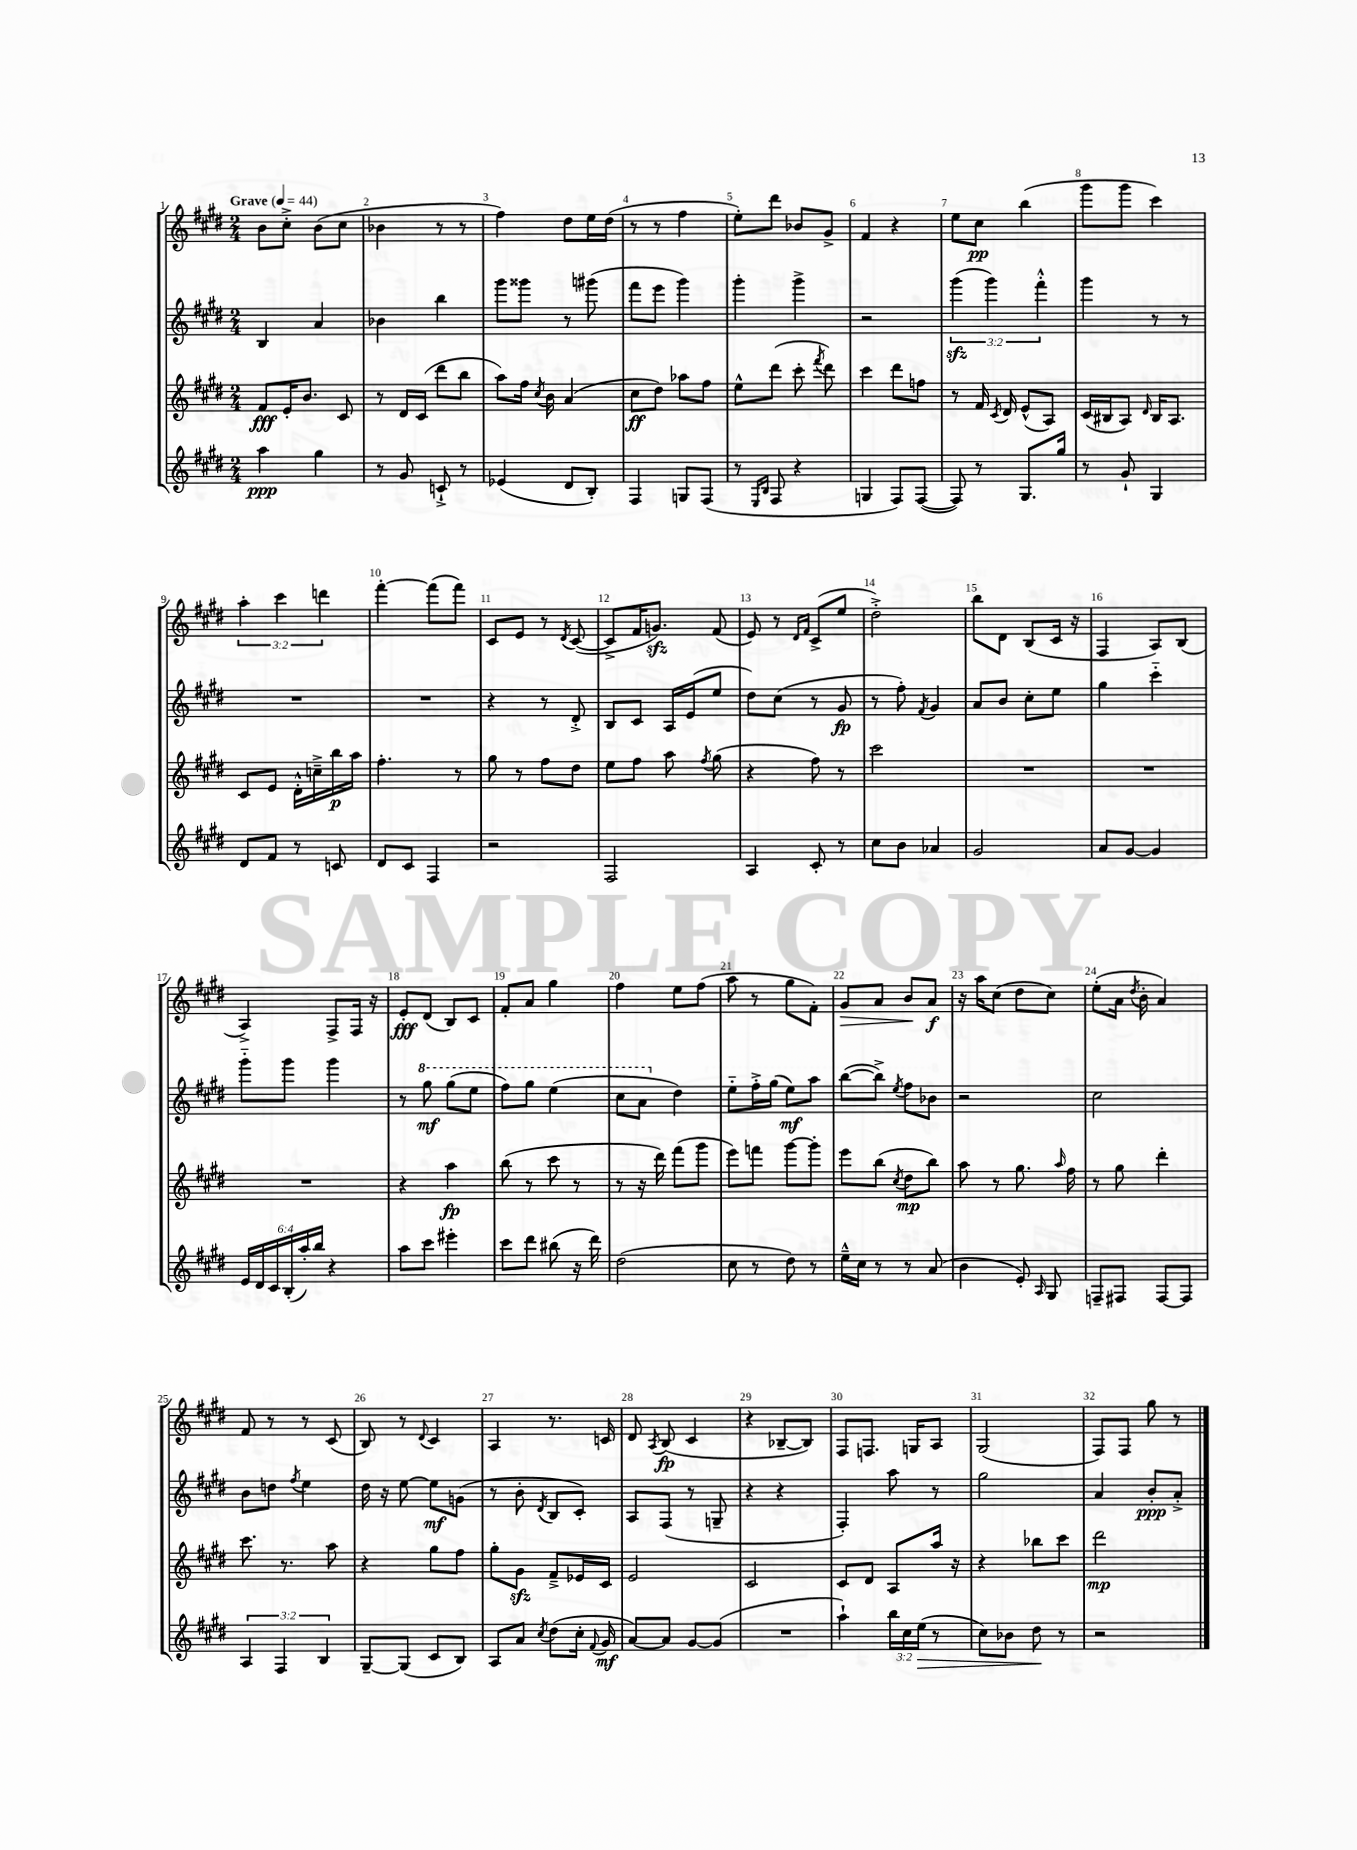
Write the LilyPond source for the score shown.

<<
\new StaffGroup <<
\new Staff = "s0" {
    \clef treble \key e \major \numericTimeSignature \time 2/4 \override Staff.TupletNumber.text = #tuplet-number::calc-fraction-text \tempo "Grave" 4 = 44
    \autoBeamOff b'8[ cis''8]-.-> b'8[( cis''8] |
    bes'4 r8 r8 |
    fis''4) dis''8[ e''16 dis''16]( |
    r8 r8 fis''4 |
    e''8[-.) dis'''8] bes'8[ gis'8]-> |
    fis'4 r4 |
    e''8[ cis''8]\pp b''4( |
    gis'''8[ gis'''8] cis'''4) |
    \tuplet 3/2 { a''4-. cis'''4 d'''4 } |
    fis'''4~-. fis'''8[( fis'''8]) |
    cis'8[ e'8] r8 \acciaccatura { dis'8 } cis'8~( |
    cis'8[-> fis'16 g'8.]\sfz) fis'8( |
    e'8) r8 \grace { dis'16[ fis'16] } cis'8[->( e''8] |
    dis''2-.->) |
    b''8[ dis'8] b8[( cis'16] r16 |
    fis4 a8[) b8]( |
    a4->) fis8[-> fis16] r16 |
    e'8[-.\fff dis'8]( b8[) cis'8] |
    fis'8[-. a'8] gis''4 |
    fis''4 e''8[ fis''8]( |
    a''8 r8 gis''8[ fis'8]-.) |
    gis'8[\> a'8] b'8[\! a'8]\f |
    r16 a''16[ cis''8]( dis''8[ cis''8]) |
    e''8[-.( a'16] \acciaccatura { dis''8 } b'16-. a'4) |
    fis'8 r8 r8 cis'8( |
    b8) r8 \appoggiatura { dis'8 } cis'4 |
    a4 r8. c'16 |
    dis'8 \acciaccatura { a8 } b8\fp( cis'4 |
    r4 bes8[~-- bes8]) |
    fis8[ f8.] g16[ a8] |
    gis2( |
    fis8[) fis8] gis''8 r8 \bar "|." |
}
\new Staff = "s1" {
    \clef treble \key e \major \numericTimeSignature \time 2/4 \override Staff.TupletNumber.text = #tuplet-number::calc-fraction-text
    \autoBeamOff b4 a'4 |
    bes'4 b''4 |
    gis'''8[ gisis'''8] r8 gis'''8( |
    fis'''8[ e'''8] gis'''4) |
    gis'''4-. gis'''4-> |
    r2 |
    \tuplet 3/2 { gis'''4\sfz( gis'''4) fis'''4-.-^ } |
    gis'''4 r8 r8 |
    R2 |
    R2 |
    r4 r8 dis'8-.-> |
    b8[ cis'8] a16[ e'16( e''8] |
    dis''8[) cis''8]( r8 gis'8\fp |
    r8 fis''8-.) \acciaccatura { fis'8 } gis'4 |
    a'8[ b'8] cis''8[-. e''8] |
    gis''4 cis'''4-_ |
    gis'''8[-_ gis'''8] gis'''4 |
    r8 \ottava #1 gis'''8\mf gis'''8[( e'''8] |
    fis'''8[) gis'''8] e'''4( |
    cis'''8[ a''8] \ottava #0 dis''4) |
    e''8[-_ fis''16-.-> gis''16]( e''8[\mf) a''8] |
    b''8[~( b''8]->) \acciaccatura { e''8 } fis''8[ bes'8] |
    r2 |
    cis''2 |
    b'8[ d''8] \acciaccatura { fis''8 } e''4 |
    dis''16 r16 e''8~ e''8[\mf g'8]( |
    r8 b'8-. \acciaccatura { dis'8 } b8[ cis'8]-.) |
    a8[ fis8]( r8 g8-- |
    r4 r4 |
    fis4-.) a''8 r8 |
    gis''2 |
    a'4 b'8[-.\ppp a'8]-.-> \bar "|." |
}
\new Staff = "s2" {
    \clef treble \key e \major \numericTimeSignature \time 2/4
    \autoBeamOff fis'8[\fff e'16-. b'8.] cis'8 |
    r8 dis'16[ cis'16]( dis'''8[ b''8] |
    a''8[) fis''16] \acciaccatura { cis''8 } b'16 a'4( |
    cis''8[\ff dis''8]) aes''8[ fis''8] |
    e''8[-^ dis'''8]( cis'''8-. \acciaccatura { fis'''8 } dis'''8) |
    cis'''4 dis'''8[ f''8] |
    r8 fis'16 \acciaccatura { cis'8 } dis'16 e'8[-^( a8]) |
    cis'16[( bis16 a8]) \grace { dis'16 } bis16[ a8.] |
    cis'8[ e'8] dis'16[-.-^ c''16---> b''16\p a''16] |
    fis''4.-. r8 |
    gis''8 r8 fis''8[ dis''8] |
    e''8[ fis''8] a''8 \acciaccatura { fis''8 } gis''8( |
    r4 fis''8) r8 |
    cis'''2 |
    R2 |
    R2 |
    R2 |
    r4 a''4\fp |
    b''8( r8 cis'''8 r8 |
    r8 r16 dis'''16) fis'''8[( gis'''8] |
    e'''8[) f'''8] gis'''8[~ gis'''8]-. |
    e'''8[ b''8]( \acciaccatura { cis''8 } dis''8[\mp b''8]) |
    a''8 r8 gis''8. \grace { a''16 } fis''16 |
    r8 gis''8 dis'''4-. |
    cis'''8. r8. a''8 |
    r4 gis''8[ fis''8] |
    gis''8[-. gis'8]\sfz fis'8[---> ees'16 cis'16] |
    e'2 |
    cis'2 |
    cis'8[ dis'8] a8[ a''16] r16 |
    r4 bes''8[ cis'''8] |
    dis'''2\mp \bar "|." |
}
\new Staff = "s3" {
    \clef treble \key e \major \numericTimeSignature \time 2/4 \override Staff.TupletNumber.text = #tuplet-number::calc-fraction-text
    \autoBeamOff a''4\ppp gis''4 |
    r8 gis'8 c'8-!-> r8 |
    ees'4( dis'8[ b8]-.) |
    fis4 g8[ fis8]( |
    r8 \grace { e16[ b16] } fis8 r4 |
    g4 fis8[) fis8]~( |
    fis8) r8 gis8.[ gis''16] |
    r8 gis'8-! gis4 |
    dis'8[ fis'8] r8 c'8 |
    dis'8[ cis'8] fis4 |
    r2 |
    fis2 |
    a4 cis'8-. r8 |
    cis''8[ b'8] aes'4 |
    gis'2 |
    a'8[ gis'8]~ gis'4 |
    \tuplet 6/4 { e'16[ dis'16 cis'16 b16-.( a''16-.) b''16] } r4 |
    a''8[ cis'''8] eis'''4-. |
    cis'''8[ dis'''8] bis''8( r16 dis'''16) |
    dis''2( |
    cis''8 r8 dis''8) r8 |
    e''16[---^ cis''16] r8 r8 a'8( |
    b'4 e'8-.) \grace { a16 } gis8 |
    f8[-- fis8] fis8[~ fis8] |
    \tuplet 3/2 { a4 fis4 b4 } |
    gis8[~-- gis8]( cis'8[ b8]) |
    a8[ a'8] \acciaccatura { cis''8 } dis''8[( cis''16]-. \appoggiatura { fis'8 } gis'16\mf |
    a'8[~) a'8] gis'8[~ gis'8]( |
    R2 |
    a''4-!) \tuplet 3/2 { b''16[ cis''16 e''16]\>( } r8 |
    cis''8[) bes'8] dis''8\! r8 |
    r2 \bar "|." |
}
>>
>>
\layout { \context { \Score \override BarNumber.break-visibility = ##(#f #t #t) barNumberVisibility = #all-bar-numbers-visible } }
